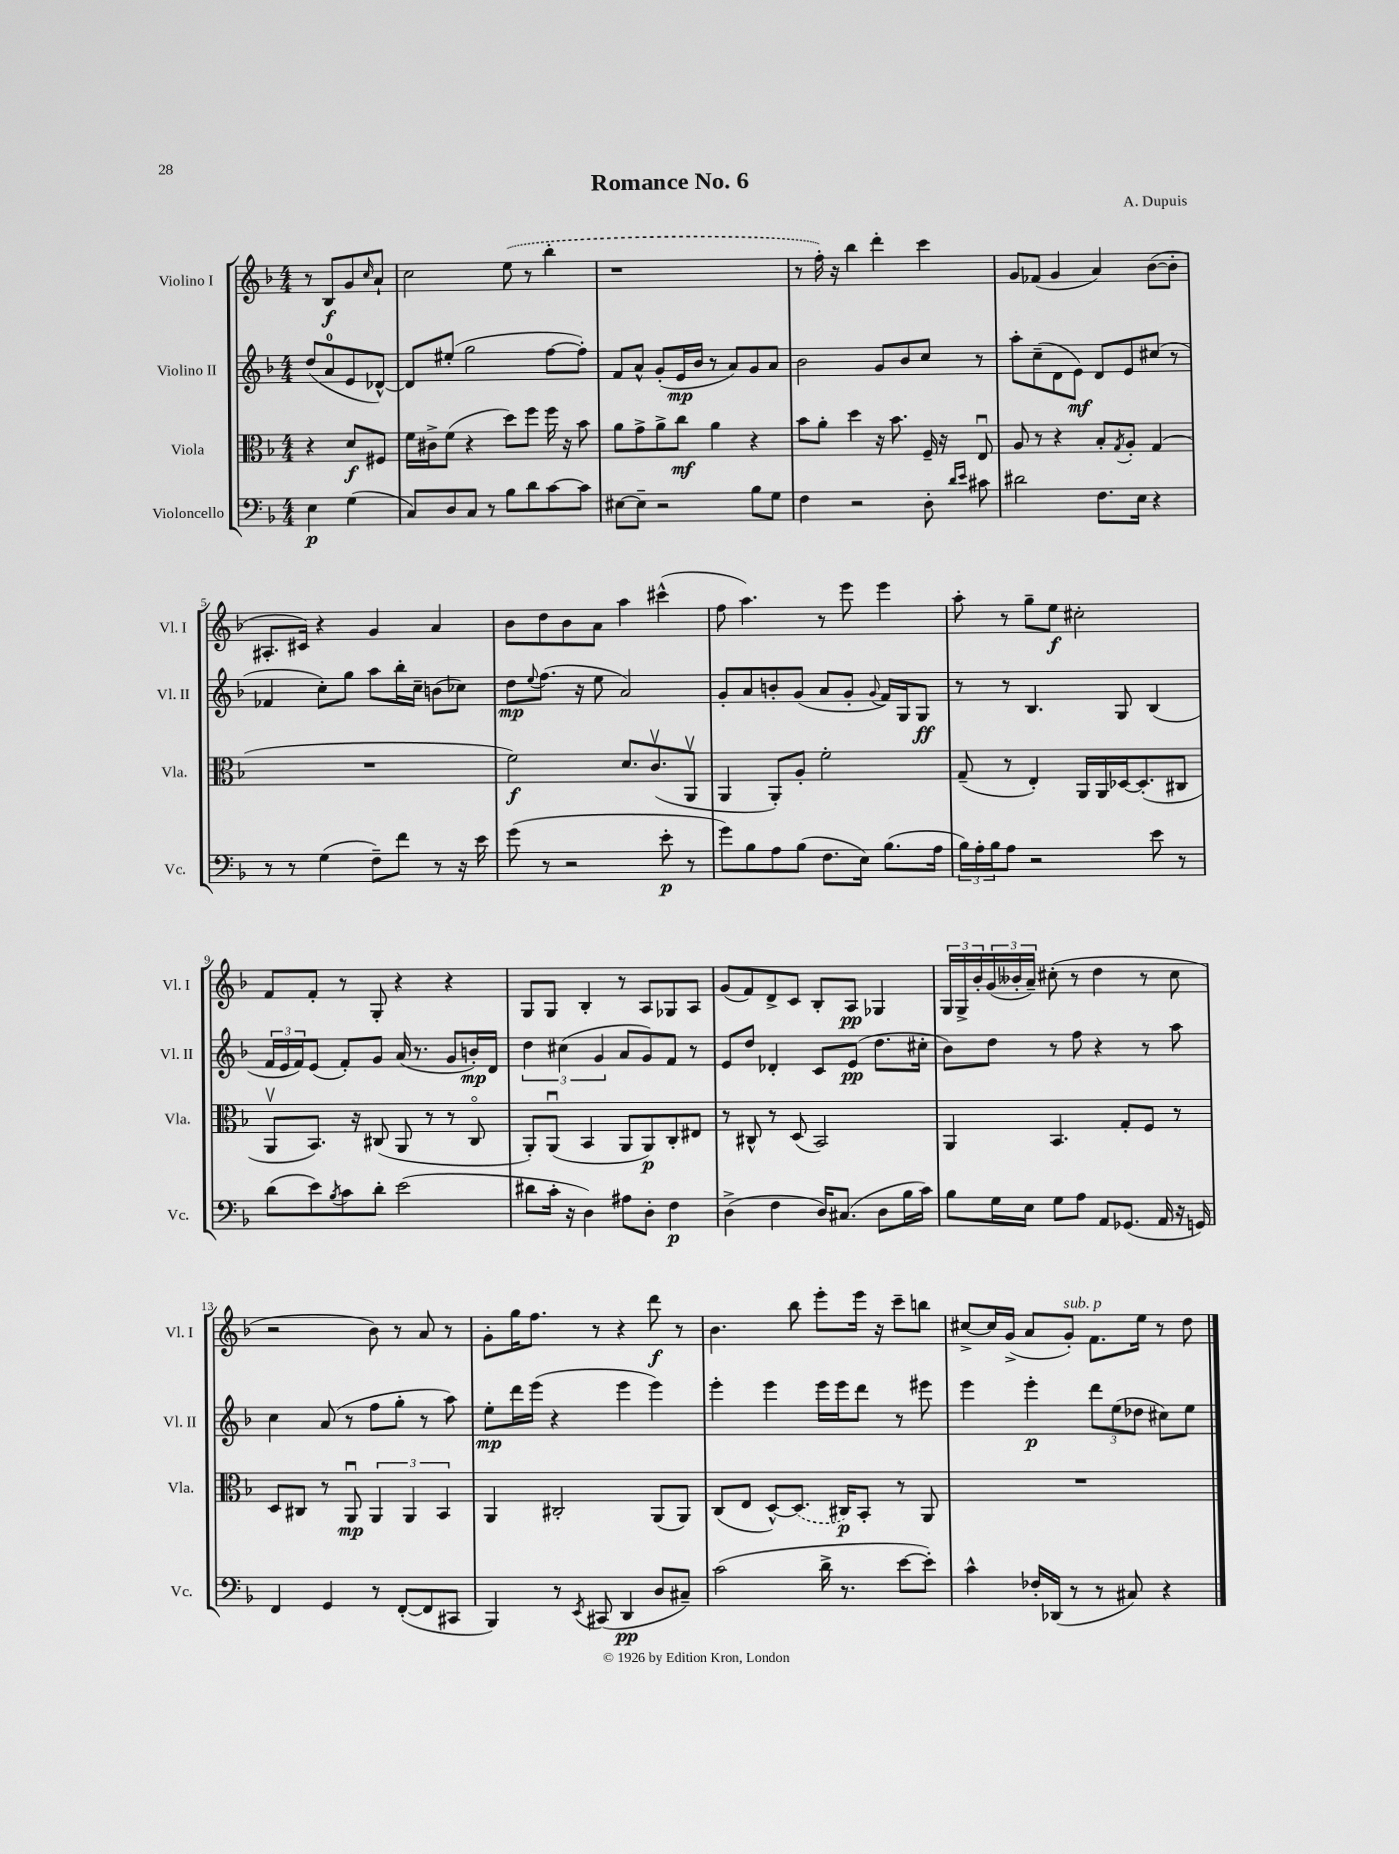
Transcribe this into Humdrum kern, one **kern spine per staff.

**kern	**dynam	**kern	**dynam	**kern	**dynam	**kern	**dynam
*part4	*part4	*part3	*part3	*part2	*part2	*part1	*part1
*staff4	*staff4	*staff3	*staff3	*staff2	*staff2	*staff1	*staff1
*I"Violoncello	*	*I"Viola	*	*I"Violino II	*	*I"Violino I	*
*I'Vc.	*	*I'Vla.	*	*I'Vl. II	*	*I'Vl. I	*
*clefF4	*	*clefC3	*	*clefG2	*	*clefG2	*
*k[b-]	*	*k[b-]	*	*k[b-]	*	*k[b-]	*
*M4/4	*	*M4/4	*	*M4/4	*	*M4/4	*
=	=	=	=	=	=	=	=
4E\	p	4r	.	(8dd/L	.	8r	.
.	.	.	.	8a/	.	8B-/L	f
(4G\	.	8d/L	f	8e/	.	8g/	.
.	.	.	.	.	.	16qqcc/	.
.	.	8F#X/J	.	[8d-X^^/J)	.	8a`/J	.
=1	=1	=1	=1	=1	=1	=1	=1
8C/L)	.	16f\LL	.	8d-/L]	.	2cc\	.
.	.	16c#X^\J	.	.	.	.	.
8D/	.	(8f\J	.	(8ee#X'/J	.	.	.
8C/J	.	4r	.	2gg\	.	.	.
8r	.	.	.	.	.	.	.
8B-\L	.	8dd\L)	.	.	.	(8ee\	.
8d\	.	8ff\J	.	.	.	8r	.
[8c\	.	16ff\	.	[8ff\L	.	4bb-'\	.
.	.	16r	.	.	.	.	.
8c\J]	.	8b-\	.	8ff'\J])	.	.	.
=2	=2	=2	=2	=2	=2	=2	=2
[8E#X\L	.	8a\L	.	8f/L	.	1r	.
8E#~\J]	.	8g^\	.	8a^^/J	.	.	.
2r	.	8a^\	.	(8g'/L	.	.	.
.	.	8cc\J	mf	16e/L	mp	.	.
.	.	.	.	16b-/JJ	.	.	.
.	.	4a\	.	8r	.	.	.
.	.	.	.	8a/L)	.	.	.
8B-\L	.	4r	.	8g/	.	.	.
8G\J	.	.	.	8a/J	.	.	.
=3	=3	=3	=3	=3	=3	=3	=3
4F\	.	8b-\L	.	2b-\	.	8r	.
.	.	8a'\J	.	.	.	16ff'\)	.
.	.	.	.	.	.	16r	.
2r	.	4dd\	.	.	.	4bb-\	.
.	.	16r	.	8g/L	.	4ddd'\	.
.	.	8.b-\	.	.	.	.	.
.	.	.	.	8b-/	.	.	.
8D'\	.	16F~/	.	8cc/J	.	4ccc\	.
.	.	16r	.	.	.	.	.
16qqd/LL	.	.	.	.	.	.	.
16qqe/JJ	.	.	.	.	.	.	.
8c#X\	.	8Eu/	.	8r	.	.	.
=4	=4	=4	=4	=4	=4	=4	=4
2d#X\	.	8A/	.	8aa'\L	.	8g/L	.
.	.	8r	.	(8cc~\	.	(8f-X/J	.
.	.	4r	.	8d\	.	4g/	.
.	.	.	.	8e\J)	mf	.	.
8.F\L	.	8B-'/L	.	8d/L	.	4a/)	.
.	.	8qG/	.	.	.	.	.
.	.	8A'/J	.	8e/	.	.	.
16E\Jk	.	.	.	.	.	.	.
4r	.	(4G/	.	(8cc#X/J	.	([8b-\L	.
.	.	.	.	8r	.	8b-'\J]	.
!!LO:LB:g=z
=5	=5	=5	=5	=5	=5	=5	=5
8r	.	1r	.	4f-X/	.	8.A#X'/L	.
8r	.	.	.	.	.	.	.
.	.	.	.	.	.	16c#X/Jk)	.
(4G\	.	.	.	8cc'\L)	.	4r	.
.	.	.	.	8gg\J	.	.	.
8F~\L)	.	.	.	8aa\L	.	4g/	.
8f\J	.	.	.	16bb-'\L	.	.	.
.	.	.	.	16cc~\JJ	.	.	.
8r	.	.	.	(8bn\L	.	4a/	.
16r	.	.	.	8cc-X\J)	.	.	.
16e\	.	.	.	.	.	.	.
=6	=6	=6	=6	=6	=6	=6	=6
(8g\	.	2f\)	f	8dd\L	mp	8b-\L	.
.	.	.	.	8qqee/	.	.	.
8r	.	.	.	(8.ff\J	.	8dd\	.
2r	.	.	.	.	.	8b-\	.
.	.	.	.	16r	.	.	.
.	.	.	.	8ee\	.	8a\J	.
.	.	8.d/L	.	2a/)	.	4aa\	.
.	.	(8.cv/	.	.	.	.	.
8e'\	p	.	.	.	.	(4ccc#X^^\	.
8r	.	8AAv/J	.	.	.	.	.
=7	=7	=7	=7	=7	=7	=7	=7
8g\L)	.	4AA/	.	8g'/L	.	8ff\	.
8B-\	.	.	.	8a/	.	4.aa\)	.
8A\	.	8AA'/L)	.	8bn'/	.	.	.
(8B-\J	.	8A'/J	.	(8g/J	.	.	.
8.F\L	.	2f'\	.	8a/L	.	8r	.
.	.	.	.	8g'/J	.	8eee\	.
16E\Jk)	.	.	.	.	.	.	.
.	.	.	.	8qqg/	.	.	.
(8.B-\L	.	.	.	16f/LL)	.	4eee\	.
.	.	.	.	16G/J	.	.	.
.	.	.	.	8G/J	ff	.	.
16A\Jk	.	.	.	.	.	.	.
=8	=8	=8	=8	=8	=8	=8	=8
24B-\LL)	.	(8G~/	.	8r	.	8aa'\	.
24A'\	.	.	.	.	.	.	.
24B-\J	.	.	.	.	.	.	.
8A\J	.	8r	.	8r	.	8r	.
2r	.	4E'/)	.	4.B-/	.	8gg~\L	.
.	.	.	.	.	.	8ee\J	f
.	.	16AA/LL	.	.	.	2cc#X'\	.
.	.	16AA/	.	.	.	.	.
.	.	[16D-X/J	.	8G/	.	.	.
.	.	(8.D-'/]	.	.	.	.	.
8e\	.	.	.	(4B-/	.	.	.
8r	.	8C#X/J	.	.	.	.	.
!!LO:LB:g=z
=9	=9	=9	=9	=9	=9	=9	=9
(8d\L	.	8AAv/L	.	24f/LL	.	8f/L	.
.	.	.	.	24e/	.	.	.
.	.	.	.	24f/J)	.	.	.
8e\)	.	8.BB-/J)	.	(8e/J	.	8f'/J	.
8qB-/	.	.	.	.	.	.	.
8c\	.	.	.	8f'/L)	.	8r	.
.	.	16r	.	.	.	.	.
8d'\J	.	(8C#X/	.	8g/J	.	8G'/	.
(2e\	.	8AA/	.	(16a/	.	4r	.
.	.	.	.	8.r	.	.	.
.	.	8r	.	.	.	.	.
.	.	8r	.	8g/L	.	4r	.
.	.	8C#/	.	16bn'/L)	mp	.	.
.	.	.	.	16d/JJ	.	.	.
=10	=10	=10	=10	=10	=10	=10	=10
8d#X\L	.	8AA'/L)	.	6dd\	.	8G/L	.
16c'\Jk	.	(8AAu/J	.	.	.	8G/J	.
.	.	.	.	(6cc#X\	.	.	.
16r	.	.	.	.	.	.	.
4D\)	.	4BB-/	.	.	.	4B-'/	.
.	.	.	.	6g/	.	.	.
8A#X\L	.	8AA/L	.	8a/L	.	8r	.
8D'\J	.	8AA/)	p	8g/)	.	8A/L	.
4F\	p	8C'/	.	8f/J	.	8G-X/	.
.	.	8E#X/J	.	8r	.	8A/J	.
=11	=11	=11	=11	=11	=11	=11	=11
(4D^\	.	8r	.	8e/L	.	(8g/L	.
.	.	8C#X^^/	.	8dd/J	.	8f/)	.
4F\	.	8r	.	4d-X'/	.	8d^/	.
.	.	(8D/	.	.	.	8c/J	.
16D/KL)	.	2BB-/)	.	8c/L	.	8B-'/L	.
(8.C#X/J	.	.	.	.	.	.	.
.	.	.	.	(8e/J	pp	8A/J	pp
8D\L	.	.	.	8.dd\L	.	4G-X/	.
16B-\L	.	.	.	.	.	.	.
16c\JJ)	.	.	.	16cc#X'\Jk	.	.	.
=12	=12	=12	=12	=12	=12	=12	=12
8B-\L	.	4AA/	.	8b-\L)	.	24G/LL	.
.	.	.	.	.	.	24G^/	.
.	.	.	.	.	.	24b-'/	.
16G\L	.	.	.	8dd\J	.	(24g/	.
.	.	.	.	.	.	24b--X'/	.
16E\JJ	.	.	.	.	.	.	.
.	.	.	.	.	.	24a~/JJ)	.
8G\L	.	4.BB-/	.	8r	.	(8cc#X'\	.
8A\J	.	.	.	8ff\	.	8r	.
8AA/L	.	.	.	4r	.	4dd\	.
(8.GG-X/J	.	8G'/L	.	.	.	.	.
.	.	8F/J	.	8r	.	8r	.
16AA/	.	.	.	.	.	.	.
16r	.	8r	.	8aa\	.	8cc#\	.
16GGn/)	.	.	.	.	.	.	.
!!LO:LB:g=z
=13	=13	=13	=13	=13	=13	=13	=13
4FF/	.	8D/L	.	4cc\	.	2r	.
.	.	8C#X/J	.	.	.	.	.
4GG/	.	8r	.	(8a/	.	.	.
.	.	8AAu/	mp	8r	.	.	.
8r	.	6AA/	.	8ff\L	.	8b-\)	.
([8FF'/L	.	.	.	8gg'\J	.	8r	.
.	.	6AA/	.	.	.	.	.
8FF/]	.	.	.	8r	.	8a/	.
.	.	6BB-/	.	.	.	.	.
8CC#X/J	.	.	.	8aa\)	.	8r	.
=14	=14	=14	=14	=14	=14	=14	=14
4BBB-/)	.	4AA/	.	8ee'\L	mp	8g'\L	.
.	.	.	.	16ddd\L	.	16gg\K	.
.	.	.	.	(16eee\JJ	.	8.ff\J	.
8r	.	2C#X'/	.	4r	.	.	.
8qEE/	.	.	.	.	.	.	.
(8CC#X/	.	.	.	.	.	8r	.
4DD/	pp	.	.	4eee\	.	4r	.
8D/L	.	(8AA/L	.	4eee\)	.	8ddd\	f
8C#X~/J)	.	8AA/J)	.	.	.	8r	.
=15	=15	=15	=15	=15	=15	=15	=15
(2c\	.	(8C/L	.	4eee'\	.	4.b-\	.
.	.	8E/J	.	.	.	.	.
.	.	[8D^^/L)	.	4eee\	.	.	.
.	.	(8.D/J]	.	.	.	8bb-\	.
16d^\	.	.	.	16eee\LL	.	8eee'\L	.
8.r	.	16C#X/KL)	p	16eee\J	.	.	.
.	.	8BB-'/J	.	8ddd\J	.	16eee\Jk	.
.	.	.	.	.	.	16r	.
[8e\L	.	8r	.	8r	.	8ccc~\L	.
8e'\J])	.	8AA/	.	8eee#X\	.	8bbn\J	.
=16	=16	=16	=16	=16	=16	=16	=16
4c^^\	.	1r	.	4eee\	.	[8cc#X^/L	.
.	.	.	.	.	.	16cc#/L]	.
.	.	.	.	.	.	(16g^/JJ	.
16F-X'/LL	.	.	.	4eee'\	p	8a/L	.
(16DD-X/JJ	.	.	.	.	.	.	.
!	!	!	!	!	!	!LO:TX:a:i:t=sub. p	!
8r	.	.	.	.	.	8g'/J)	.
8r	.	.	.	12ddd\L	.	8.f\L	.
.	.	.	.	(12ee\	.	.	.
8C#X/)	.	.	.	.	.	.	.
.	.	.	.	12dd-X\J	.	.	.
.	.	.	.	.	.	16ee\Jk	.
4r	.	.	.	8cc#X\L)	.	8r	.
.	.	.	.	8ee\J	.	8dd\	.
==	==	==	==	==	==	==	==
*-	*-	*-	*-	*-	*-	*-	*-
